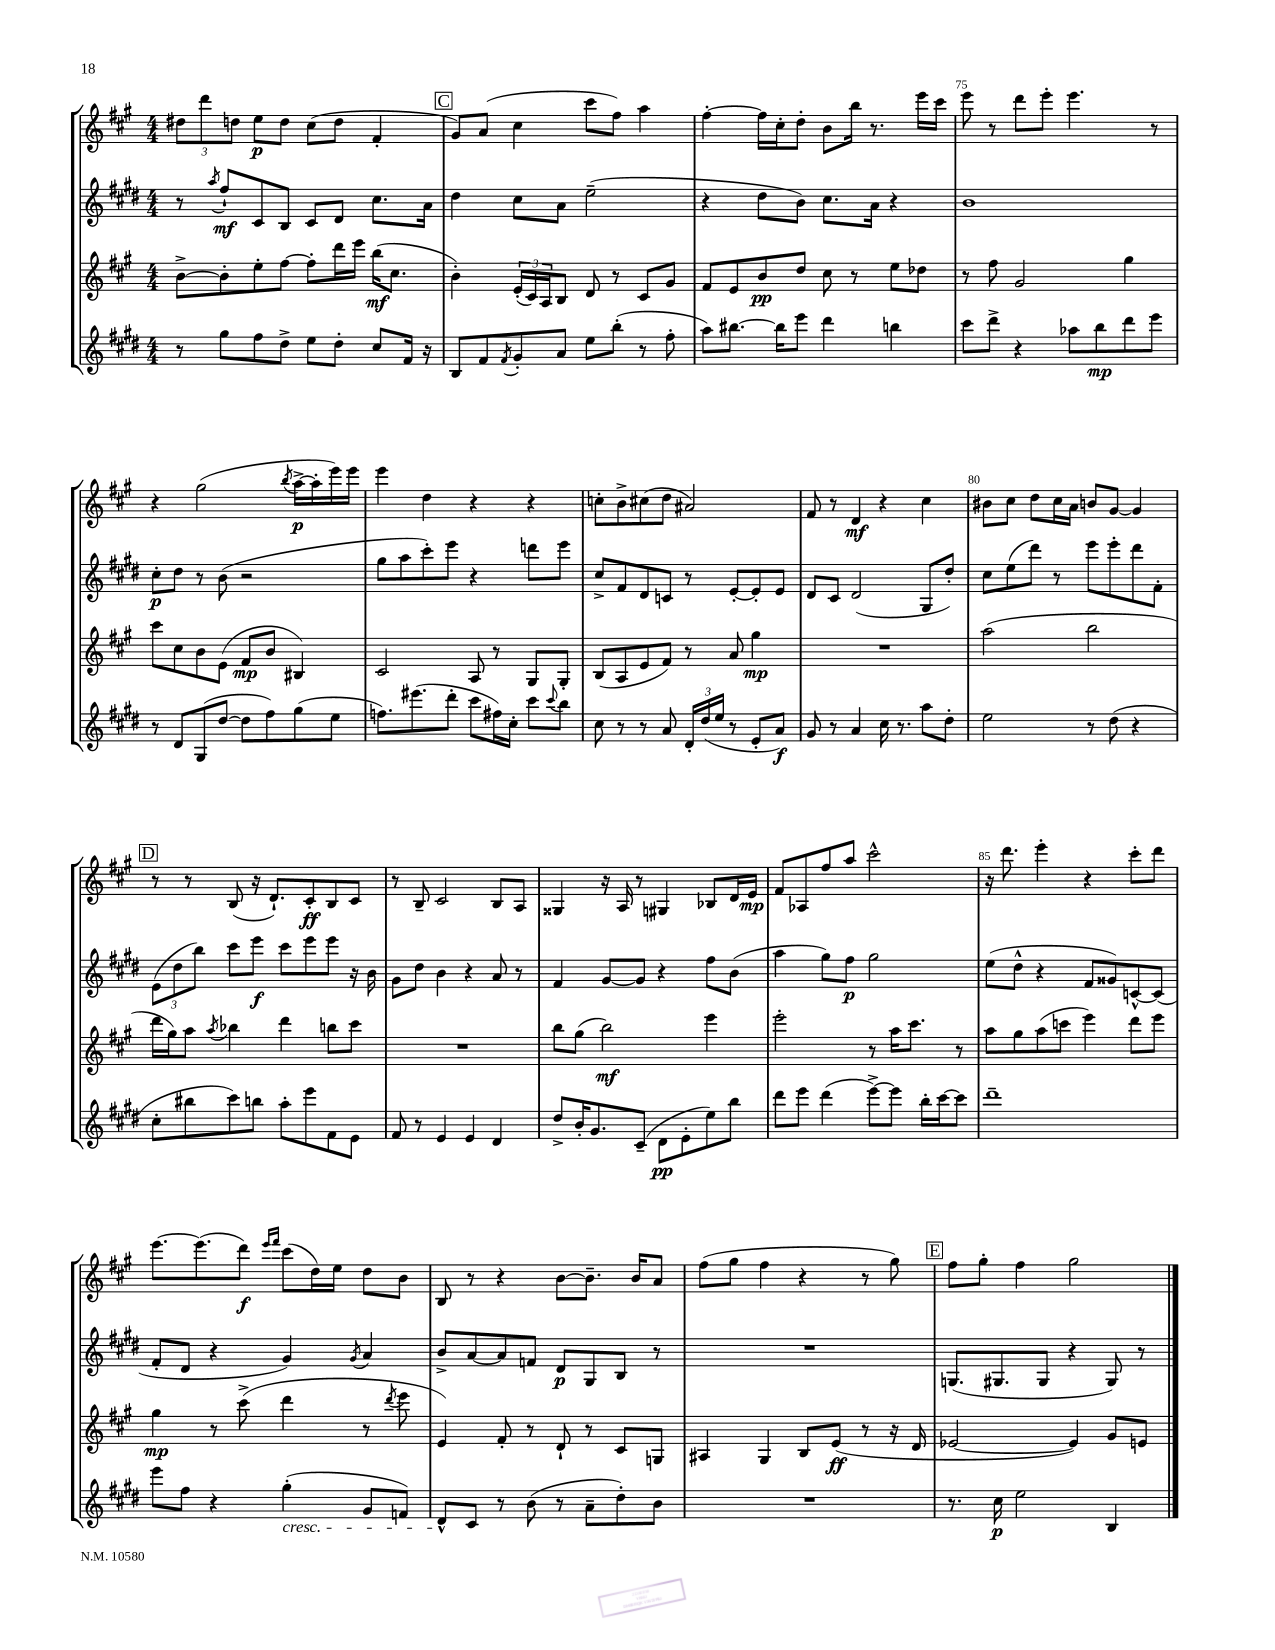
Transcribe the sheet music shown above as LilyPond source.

<<
\new StaffGroup <<
\new Staff = "s0" {
    \clef treble \key a \major \numericTimeSignature \time 4/4
    \tuplet 3/2 { dis''8 d'''8 d''8 } e''8\p d''8 cis''8( d''8 fis'4-. |
    \mark \markup { \box "C" } gis'8) a'8( cis''4 cis'''8 fis''8) a''4 |
    fis''4~-. fis''16 cis''16-. d''8-. b'8 b''16 r8. e'''16 cis'''16 |
    e'''8 r8 d'''8 e'''8-. e'''4. r8 |
    r4 gis''2( \acciaccatura { b''8 } a''16~->\p a''16-. e'''16) e'''16 |
    e'''4 d''4 r4 r4 |
    c''8-. b'8-> cis''8( d''8 ais'2) |
    fis'8 r8 d'4\mf r4 cis''4 |
    bis'8 cis''8 d''8 cis''16 a'16 b'8 gis'8~ gis'4 |
    \mark \markup { \box "D" } r8 r8 b8( r16 d'8.-!) cis'8-.\ff b8 cis'8 |
    r8 b8-- cis'2 b8 a8 |
    gisis4 r16 a16 r8 gis4 bes8 d'16 e'16\mp |
    fis'8 aes8 fis''8 a''8 cis'''2-^ |
    r16 d'''8. e'''4-. r4 cis'''8-. d'''8 |
    e'''8.~ e'''8.( d'''8\f) \grace { e'''16 fis'''16 } cis'''8( d''16) e''16 d''8 b'8 |
    b8 r8 r4 b'8~ b'8.-- b'16 a'8 |
    fis''8( gis''8 fis''4 r4 r8 gis''8) |
    \mark \markup { \box "E" } fis''8 gis''8-. fis''4 gis''2 \bar "|." |
}
\new Staff = "s1" {
    \clef treble \key e \major \numericTimeSignature \time 4/4
    r8 \acciaccatura { a''8 } fis''8-!\mf cis'8 b8 cis'8 dis'8 cis''8. a'16 |
    \mark \markup { \box "C" } dis''4 cis''8 a'8 e''2--( |
    r4 dis''8 b'8) cis''8. a'16 r4 |
    b'1 |
    cis''8-.\p dis''8 r8 b'8( r2 |
    gis''8 a''8 cis'''8-.) e'''8 r4 d'''8 e'''8 |
    cis''8-> fis'8 dis'8 c'8 r8 e'8~-. e'8-. e'8 |
    dis'8 cis'8 dis'2( gis8 dis''8-.) |
    cis''8 e''8( dis'''8) r8 e'''8 e'''8-. dis'''8 fis'8-. |
    \mark \markup { \box "D" } \tuplet 3/2 { e'8( dis''8 b''8) } cis'''8 e'''8\f cis'''8 e'''8 e'''8 r16 b'16 |
    gis'8 dis''8 b'4 r4 a'8 r8 |
    fis'4 gis'8~ gis'8 r4 fis''8 b'8( |
    a''4 gis''8) fis''8\p gis''2 |
    e''8( dis''8-^ r4 fis'8 gisis'8) c'8~-^ c'8( |
    fis'8-. dis'8 r4 gis'4) \acciaccatura { gis'8 } a'4 |
    b'8-> a'8~ a'8 f'8 dis'8\p gis8 b8 r8 |
    R1 |
    \mark \markup { \box "E" } g8.( gis8. gis8 r4 gis8) r8 \bar "|." |
}
\new Staff = "s2" {
    \clef treble \key a \major \numericTimeSignature \time 4/4
    b'8~-> b'8-. e''8-. fis''8~ fis''8-. d'''16 e'''16 b''16\mf( cis''8. |
    \mark \markup { \box "C" } b'4-.) \tuplet 3/2 { e'16-.( cis'16) a16 } b8 d'8 r8 cis'8 gis'8 |
    fis'8 e'8 b'8\pp d''8 cis''8 r8 e''8 des''8 |
    r8 fis''8 gis'2 gis''4 |
    cis'''8 cis''8 b'8 e'8( fis'8\mp b'8 bis4) |
    cis'2 a8 r8 gis8 gis8-. |
    b8( a8 e'8 fis'8) r8 a'8 gis''4\mp |
    R1 |
    a''2( b''2 |
    \mark \markup { \box "D" } d'''16 gis''16) a''8 \acciaccatura { a''8 } bes''4 d'''4 b''8 cis'''8 |
    R1 |
    b''8 gis''8( b''2\mf) e'''4 |
    e'''2-. r8 a''16 cis'''8. r8 |
    a''8 gis''8 a''8( c'''8 e'''4) d'''8 e'''8 |
    gis''4\mp r8 cis'''8->( d'''4 r8 \acciaccatura { d'''8 } e'''8 |
    e'4) fis'8-. r8 d'8-! r8 cis'8 g8 |
    ais4 gis4 b8 e'8\ff( r8 r16 d'16 |
    \mark \markup { \box "E" } ees'2~ ees'4) gis'8 e'8 \bar "|." |
}
\new Staff = "s3" {
    \clef treble \key e \major \numericTimeSignature \time 4/4
    r8 gis''8 fis''8 dis''8-> e''8 dis''8-. cis''8 fis'16 r16 |
    \mark \markup { \box "C" } b8 fis'8 \acciaccatura { fis'8 } gis'8-. a'8 e''8 b''8-.( r8 fis''8-. |
    a''8) bis''8.~ bis''16 e'''8 dis'''4 b''4 |
    cis'''8 dis'''8-> r4 aes''8 b''8\mp dis'''8 e'''8 |
    r8 dis'8 gis8( dis''8~ dis''8 fis''8) gis''8( e''8 |
    f''8.) eis'''8.( dis'''8-. cis'''8 fis''16) cis''16-. cis'''8 \appoggiatura { cis'''8 } b''8 |
    cis''8 r8 r8 a'8 \tuplet 3/2 { dis'16-. dis''16( e''16 } r8 e'8-. a'8\f) |
    gis'8 r8 a'4 cis''16 r8. a''8 dis''8-. |
    e''2 r8 dis''8( r4 |
    \mark \markup { \box "D" } cis''8-. bis''8 cis'''8) b''8 a''8-. e'''8 fis'8 e'8 |
    fis'8 r8 e'4 e'4 dis'4 |
    dis''8-> b'16-. gis'8. cis'8--( dis'8\pp e'8-. e''8) b''8 |
    dis'''8 e'''8 dis'''4( e'''8~->) e'''8 b''16-. cis'''16~ cis'''8 |
    dis'''1-- |
    e'''8 fis''8 r4 gis''4-.\cresc( gis'8 f'8) |
    dis'8-^\! cis'8 r8 b'8( r8 a'8-- dis''8-.) b'8 |
    R1 |
    \mark \markup { \box "E" } r8. cis''16\p e''2 b4 \bar "|." |
}
>>
>>
\layout { \context { \Score currentBarNumber = #72 \override BarNumber.break-visibility = ##(#f #t #t) barNumberVisibility = #(every-nth-bar-number-visible 5) } }
